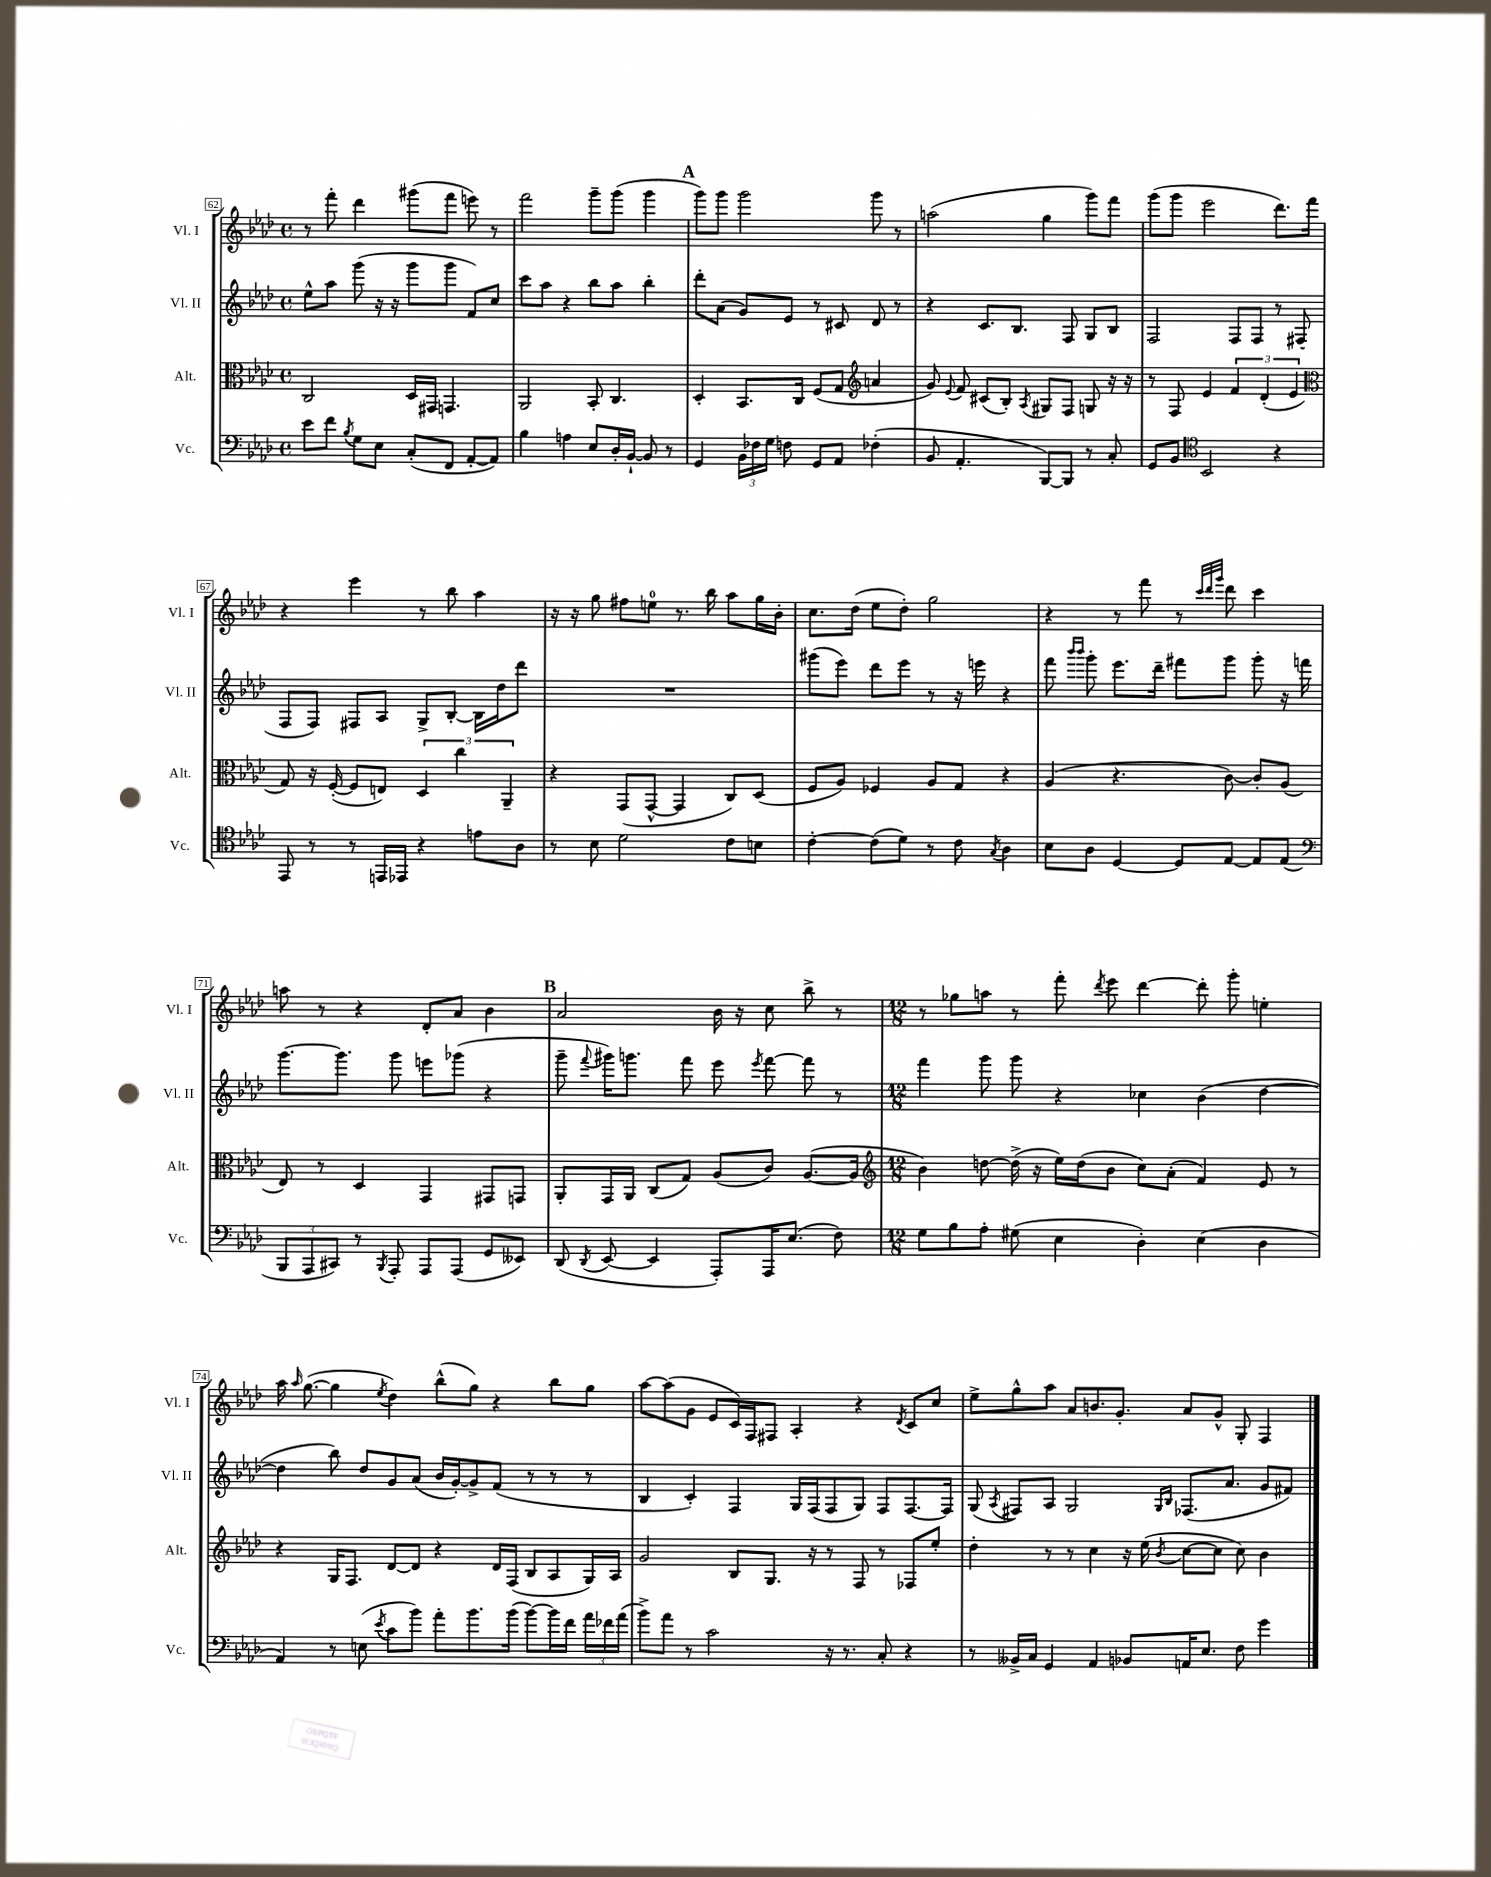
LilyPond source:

<<
\new StaffGroup <<
\new Staff = "s0" \with { instrumentName = "Vl. I" shortInstrumentName = "Vl. I" } {
    \clef treble \key aes \major \defaultTimeSignature \time 4/4
    \autoBeamOff r8 f'''8-. des'''4 gis'''8[( f'''8] e'''8) r8 |
    f'''2 g'''8[-- g'''8]( g'''4 |
    \mark \markup { \bold "A" } g'''8[) g'''8] g'''2 g'''8 r8 |
    a''2( g''4 g'''8[) f'''8] |
    g'''8[( g'''8] ees'''2 des'''8.[) f'''16] |
    r4 ees'''4 r8 bes''8 aes''4 |
    r16 r16 g''8 fis''8[ e''8]-0 r8. bes''16 aes''8[ g''16 bes'16]-. |
    c''8.[ des''16]( ees''8[ des''8]-.) g''2 |
    r4 r8 f'''8 r8 \grace { c'''32[ des'''32 g'''32] } des'''8 c'''4 |
    a''8 r8 r4 des'8[-. aes'8] bes'4 |
    \mark \markup { \bold "B" } aes'2 bes'16 r16 c''8 bes''8-> r8 |
    \numericTimeSignature \time 12/8 r8 ges''8[ a''8] r8 f'''8-. \acciaccatura { des'''8 } ees'''8 des'''4~ des'''8-. g'''8-. e''4-. |
    aes''16 \grace { aes''16 } g''8.~( g''4 \acciaccatura { ees''8 } des''4) bes''8[-^( g''8]) r4 bes''8[ g''8] |
    aes''8[~ aes''8( g'8] ees'8[ c'16) f16 fis8] aes4-. r4 \acciaccatura { des'8 } c'8[ c''8] |
    ees''8[-> g''8-^ aes''8] aes'8[ b'8. g'8.]-. aes'8[ g'8]-^ g8-. f4 \bar "|." |
}
\new Staff = "s1" \with { instrumentName = "Vl. II" shortInstrumentName = "Vl. II" } {
    \clef treble \key aes \major \defaultTimeSignature \time 4/4
    \autoBeamOff ees''8[-^ aes''8] g'''8( r16 r16 g'''8[ g'''8] f'8[) c''8] |
    c'''8[ aes''8] r4 bes''8[ aes''8] bes''4-. |
    \mark \markup { \bold "A" } des'''8[-. aes'8]( g'8[) ees'8] r8 cis'8 des'8 r8 |
    r4 c'8.[ bes8.] f8 g8[ bes8] |
    f2 f8[ f8] r8 fis8( |
    f8[ f8]) fis8[ aes8] g8[-> bes8]~-. bes16[ des''16 des'''8] |
    R1 |
    gis'''8[( ees'''8]) des'''8[ ees'''8] r8 r16 e'''16 r4 |
    f'''8 \grace { bes'''16[ bes'''16] } g'''8-. ees'''8.[ des'''16]-- fis'''8[ g'''8] g'''8-. r16 f'''16 |
    g'''8.[~ g'''8.] g'''8 e'''8[ ges'''8]( r4 |
    \mark \markup { \bold "B" } g'''8-- \appoggiatura { f'''8 } gis'''16[) g'''8.] f'''8 ees'''8 \acciaccatura { ees'''8 } f'''8~ f'''8 r8 |
    \numericTimeSignature \time 12/8 f'''4 g'''8 g'''8 r4 ces''4 bes'4( des''4~ |
    des''4 bes''8) des''8[ g'8 aes'8]( bes'16[ g'16~-.) g'8-> f'8]( r8 r8 r8 |
    bes4 c'4-.) f4 g16[ f16( f8 g8]) f8[ f8.~ f16] |
    g8( \acciaccatura { aes8 } fis8[) aes8] g2 \grace { g16[ bes16] } fes8.[( aes'8.] g'8[ fis'8]) \bar "|." |
}
\new Staff = "s2" \with { instrumentName = "Alt." shortInstrumentName = "Alt." } {
    \clef alto \key aes \major \defaultTimeSignature \time 4/4
    \autoBeamOff c2 des16[ gis,16] g,4. |
    aes,2 bes,8-. c4. |
    \mark \markup { \bold "A" } des4-. bes,8.[ c16] f8[( g8] \clef treble a'4 |
    g'8) \appoggiatura { ees'8 } f'8 cis'8[( bes8]-.) \acciaccatura { aes8 } gis8[ f8] g8 r16 r16 |
    r8 f8 ees'4 \tuplet 3/2 { f'4 des'4-.( ees'4 } |
    \clef alto g8) r16 f16~-.( f8[ e8]) \tuplet 3/2 { des4 c''4 aes,4-- } |
    r4 g,8[( g,8]~-^ g,4 c8[) des8]( |
    f8[ aes8]) fes4 aes8[ g8] r4 |
    aes4( r4. c'8~) c'8[-. aes8]( |
    ees8) r8 des4 g,4 gis,8[ g,8] |
    \mark \markup { \bold "B" } aes,8[-. g,16 aes,16] c8[( g8]) aes8[( c'8]) aes8.[~( aes16] |
    \numericTimeSignature \time 12/8 \clef treble bes'4) d''8~ d''16->( r16 ees''16[) d''16( bes'8] c''8[) aes'8]-.( f'4) ees'8 r8 |
    r4 g16[ f8.] des'8[~ des'8] r4 des'16[ f16]( bes8[ aes8 g16) aes16] |
    g'2 bes8[ g8.] r16 r8 f8 r8 fes8[ ees''8]-. |
    des''4-. r8 r8 c''4 r16 ees''16( \acciaccatura { bes'8 } c''8[~ c''8] c''8) bes'4 \bar "|." |
}
\new Staff = "s3" \with { instrumentName = "Vc." shortInstrumentName = "Vc." } {
    \clef bass \key aes \major \defaultTimeSignature \time 4/4
    \autoBeamOff ees'8[ f'8] \acciaccatura { bes8 } g8[ ees8] c8[-.( f,8] aes,8[~-. aes,8]) |
    bes4 a4 ees8[ des16-. bes,16]~-! bes,8 r8 |
    \mark \markup { \bold "A" } g,4 \tuplet 3/2 { bes,16[ fes16 g16] } f8 g,8[ aes,8] fes4-.( |
    bes,8 aes,4.-. bes,,8[~) bes,,8] r8 c8-. |
    g,8[ bes,8] \clef tenor bes,2 r4 |
    ees,8 r8 r8 e,16[ ees,16] r4 e'8[ aes8] |
    r8 bes8 des'2 c'8[ b8] |
    c'4~-. c'8[( des'8]) r8 c'8 \acciaccatura { g8 } aes4 |
    bes8[ aes8] des4~ des8[ ees8]~ ees8[ ees8]( |
    \clef bass \tuplet 3/2 { bes,,8[ aes,,8 cis,8]) } r8 \acciaccatura { bes,,8 } aes,,8-. aes,,8[ aes,,8]( g,8[ eeses,8]) |
    \mark \markup { \bold "B" } des,8( \acciaccatura { des,8 } ees,8~ ees,4 aes,,8[-.) aes,,16 ees8.]( f8) |
    \numericTimeSignature \time 12/8 g8[ bes8 aes8]-. gis8( ees4 des4-.) ees4( des4 |
    aes,4) r8 e8( \acciaccatura { ees'8 } c'8[ bes'8]) aes'8[-. bes'8. bes'16]( bes'8[~) bes'16 f'16] \tuplet 3/2 { aes'16[ fes'16 aes'16]( } |
    bes'8[->) aes'8] r8 c'2 r16 r8. c8-. r4 |
    r8 beses,16[-> c16] g,4 aes,4 bes,8[ a,16 ees8.] f8 g'4 \bar "|." |
}
>>
>>
\layout { \context { \Score currentBarNumber = #62 \override BarNumber.stencil = #(make-stencil-boxer 0.1 0.3 ly:text-interface::print) } }
